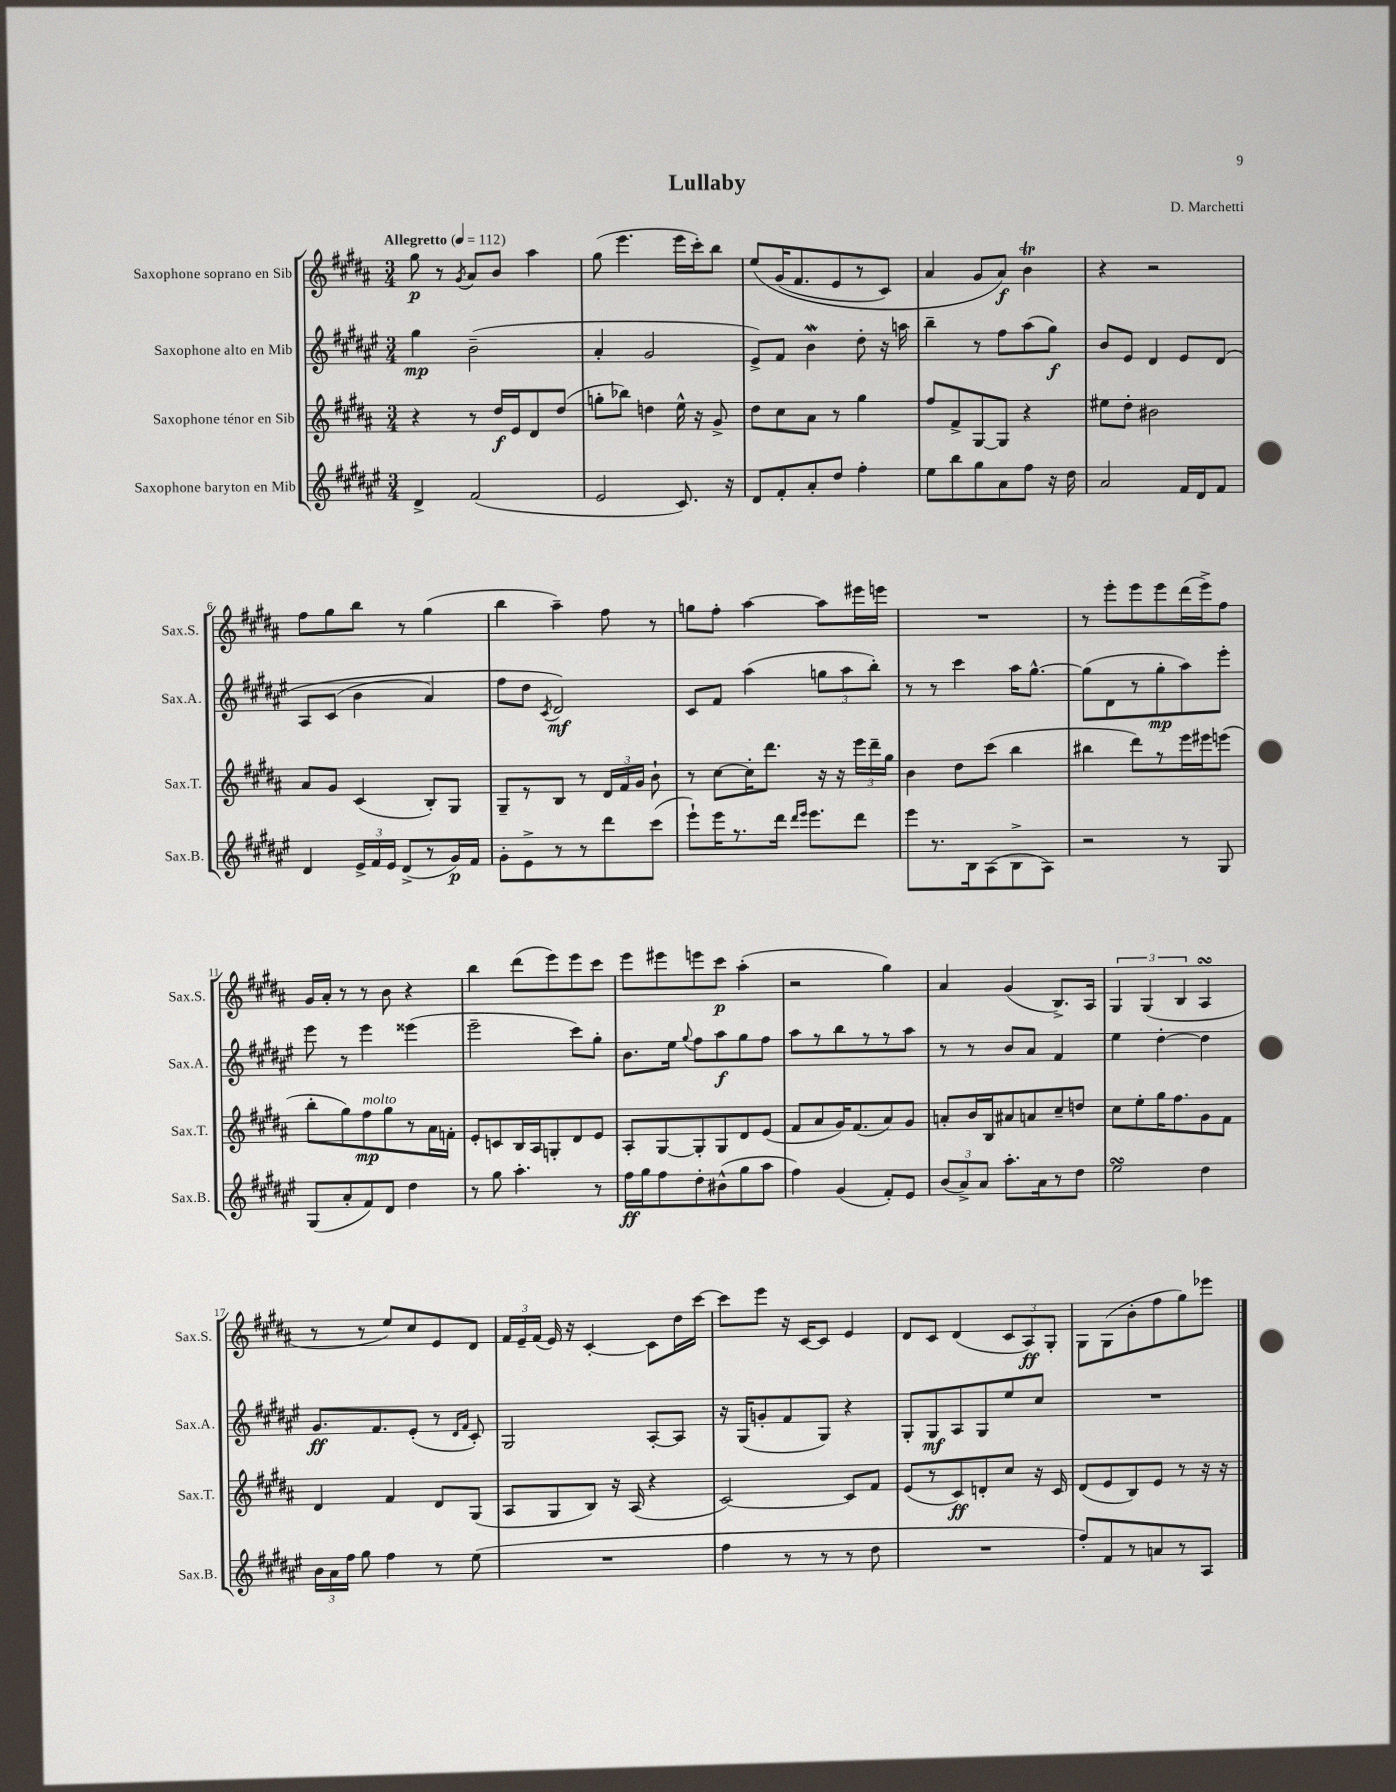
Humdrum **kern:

**kern	**kern	**kern	**kern
*staff4	*staff3	*staff2	*staff1
*clefG2	*clefG2	*clefG2	*clefG2
*k[f#c#g#d#a#e#]	*k[f#c#g#d#a#]	*k[f#c#g#d#a#e#]	*k[f#c#g#d#a#]
*M3/4	*M3/4	*M3/4	*M3/4
*MM112	*MM112	*MM112	*MM112
4d#^	4r	4gg#	8gg#
.	.	.	8r
.	.	.	8qg#
(2f#	8r	(2b~	8a#
.	16dd#	.	8b
.	16e	.	.
.	8d#	.	4aa#
.	(8dd#	.	.
=	=	=	=
2e#	8gg'	4a#'	(8gg#
.	8bb-)	.	4.eee
.	4dd	2g#	.
8.c#)	16ee^^	.	16eee
.	16r	.	16ccc#')
.	8g#^	.	8bb
16r	.	.	.
=	=	=	=
8d#	8dd#	8e#^)	&(8ee
8f#'	8cc#	8f#	(16g#
.	.	.	8.f#
8a#'	8a#	4b	.
8dd#	8r	.	8e
4ff#'	4gg#	8dd#'	8r
.	.	16r	8c#)
.	.	16aa	.
=	=	=	=
8ee#	8ff#	4bb~	4a#
8bb	8f#^	.	.
8gg#	[8G#	8r	8g#
8a#	8G#]	8ff#	8a#&)
8ff#	4r	(8aa#	4b
16r	.	8gg#)	.
16dd#	.	.	.
=	=	=	=
2a#	8ee#	8b	4r
.	8dd#'	8e#	.
.	2b#	4d#	2r
16f#	.	8e#	.
16d#	.	.	.
8f#	.	&(8d#	.
=	=	=	=
4d#	8a#	8A#	8ff#
.	8g#	(8c#	8gg#
24e#^	(4c#	4b	8bb
24f#	.	.	.
24e#	.	.	.
(8d#^	.	.	8r
8r	8B')	4a#)	(4gg#
16g#)	8G#	.	.
16f#	.	.	.
=	=	=	=
8g#'	8G#~	8ff#	4bb
8e#^	8r	8dd#	.
.	.	8qc#	.
8r	8B	2d#&)	4aa#~)
8r	8r	.	.
8ddd#	24d#	.	8ff#
.	24f#	.	.
.	24g#	.	.
(8ccc#	8b`	.	8r
=	=	=	=
8eee#`)	8r	8c#	8gg
16eee#	[8cc#	8f#	8ff#'
8.r	.	.	.
.	16cc#']	(4aa#	[4aa#
.	8.ddd#	.	.
16ddd#	.	.	.
16qqddd#	.	.	.
16qqeee#	.	.	.
8.eee#	.	.	.
.	16r	12gg	8aa#]
.	16r	.	.
.	.	12aa#	.
8ddd#	24eee	.	16eee#
.	24ddd#~	12bb')	.
.	.	.	16eee
.	24gg#	.	.
=	=	=	=
8eee#	4b	8r	2.r
8.r	.	8r	.
.	8dd#	4ccc#	.
16B	.	.	.
(8A#	(8ccc#	.	.
8B^	4bb	16aa#	.
.	.	[8.gg#^^	.
8A#)	.	.	.
=	=	=	=
2r	4bb#	(8gg#]	8r
.	.	8d#	8eee'
.	8ddd#)	8r	8eee
.	8r	8gg#'	8eee
8r	16eee	8aa#)	(16ddd#
.	16eee#	.	16eee^)
8G#	(8eee	8eee#'	8ff#
=	=	=	=
(8G#	8bb'	8eee#	16g#
.	.	.	16a#'
8a#'	8gg#)	8r	8r
8f#)	8ff#	4eee#	8r
8d#	8gg#	.	8b
4dd#	8r	(4eee##	4r
.	16a#	.	.
.	16f'	.	.
=	=	=	=
8r	8e'	2eee#~	4bb
8gg#	8c	.	.
4.aa#'	16B	.	(8ddd#
.	16A#	.	.
.	8G'	.	8eee)
.	8d#	8ccc#)	8eee
8r	8e	8gg#'	8ccc#
=	=	=	=
16ff#	8A#'	8.b	8eee
16gg#	.	.	.
8ff#	[8G#	.	8eee#
.	.	16ee#	.
.	.	8qqgg#	.
8dd#'	8G#']	8ff#	8eee
(8b#^^	8G#	8aa#	8ccc#
8gg#	8d#	8gg#	(4aa#'
8aa#	(8e	8ff#	.
=	=	=	=
4ff#)	8f#	8aa#	2r
.	8a#	8r	.
(4g#	16g#)	8bb	.
.	(8.f#	.	.
.	.	8r	.
8f#')	8a#)	8r	4gg#)
8e#	8g#	8aa#	.
=	=	=	=
(12b	8a'	8r	4a#
12a#^)	.	.	.
.	16b	8r	.
12a#	.	.	.
.	16B	.	.
8.aa#'	8a#	8b	(4g#
.	8a	8a#	.
16a#	.	.	.
8r	8cc#~	4f#	8.B^)
8dd#	8dd	.	.
.	.	.	16A#
=	=	=	=
2ee#	8cc#	4ee#	6G#
.	8ee'	.	.
.	.	.	(6G#
.	16gg#	[4dd#'	.
.	8.ff#	.	.
.	.	.	6B
4dd#	8g#	4dd#]	4A#
.	8f#	.	.
=	=	=	=
24b	4d#	8.g#	8r
24a#	.	.	.
24ff#	.	.	.
8gg#	.	.	8r
.	.	8.f#	.
4ff#	4f#	.	8ee)
.	.	(8e#'	8cc#
8r	8d#	8r	8e
.	.	16qqd#	.
.	.	16qqf#	.
(8ee#	(8G#	8c#')	8d#
=	=	=	=
2.r	8A#	2G#	24f#
.	.	.	24e~
.	.	.	(24f#
.	8G#	.	16e)
.	.	.	16r
.	8B)	.	[4c#'
.	16r	.	.
.	(16A#	.	.
.	4r	[8A#'	8c#]
.	.	8A#]	16dd#
.	.	.	[16ccc#
=	=	=	=
4ff#	[2c#)	16r	8ccc#]
.	.	(16G#	.
.	.	8g'	8eee
8r	.	8f#	16r
.	.	.	[16c#
8r	.	8G#)	8c#]
8r	8c#]	4r	4e
8dd#	8f#	.	.
=	=	=	=
2.r	(8e	8G#'	8d#
.	8r	8G#	8c#
.	8c#)	8A#	(4d#
.	8d'	8G#	.
.	8cc#	8ee#	12c#
.	.	.	12A#)
.	16r	8cc#	.
.	.	.	12G#'
.	16c#	.	.
=	=	=	=
8ff#')	(8d#	2.r	8G#
8f#	8e	.	(8G#
8r	8B)	.	8b'
8a	8e	.	8ff#
8r	8r	.	8gg#)
8A#	16r	.	8eee-
.	16r	.	.
==	==	==	==
*-	*-	*-	*-
